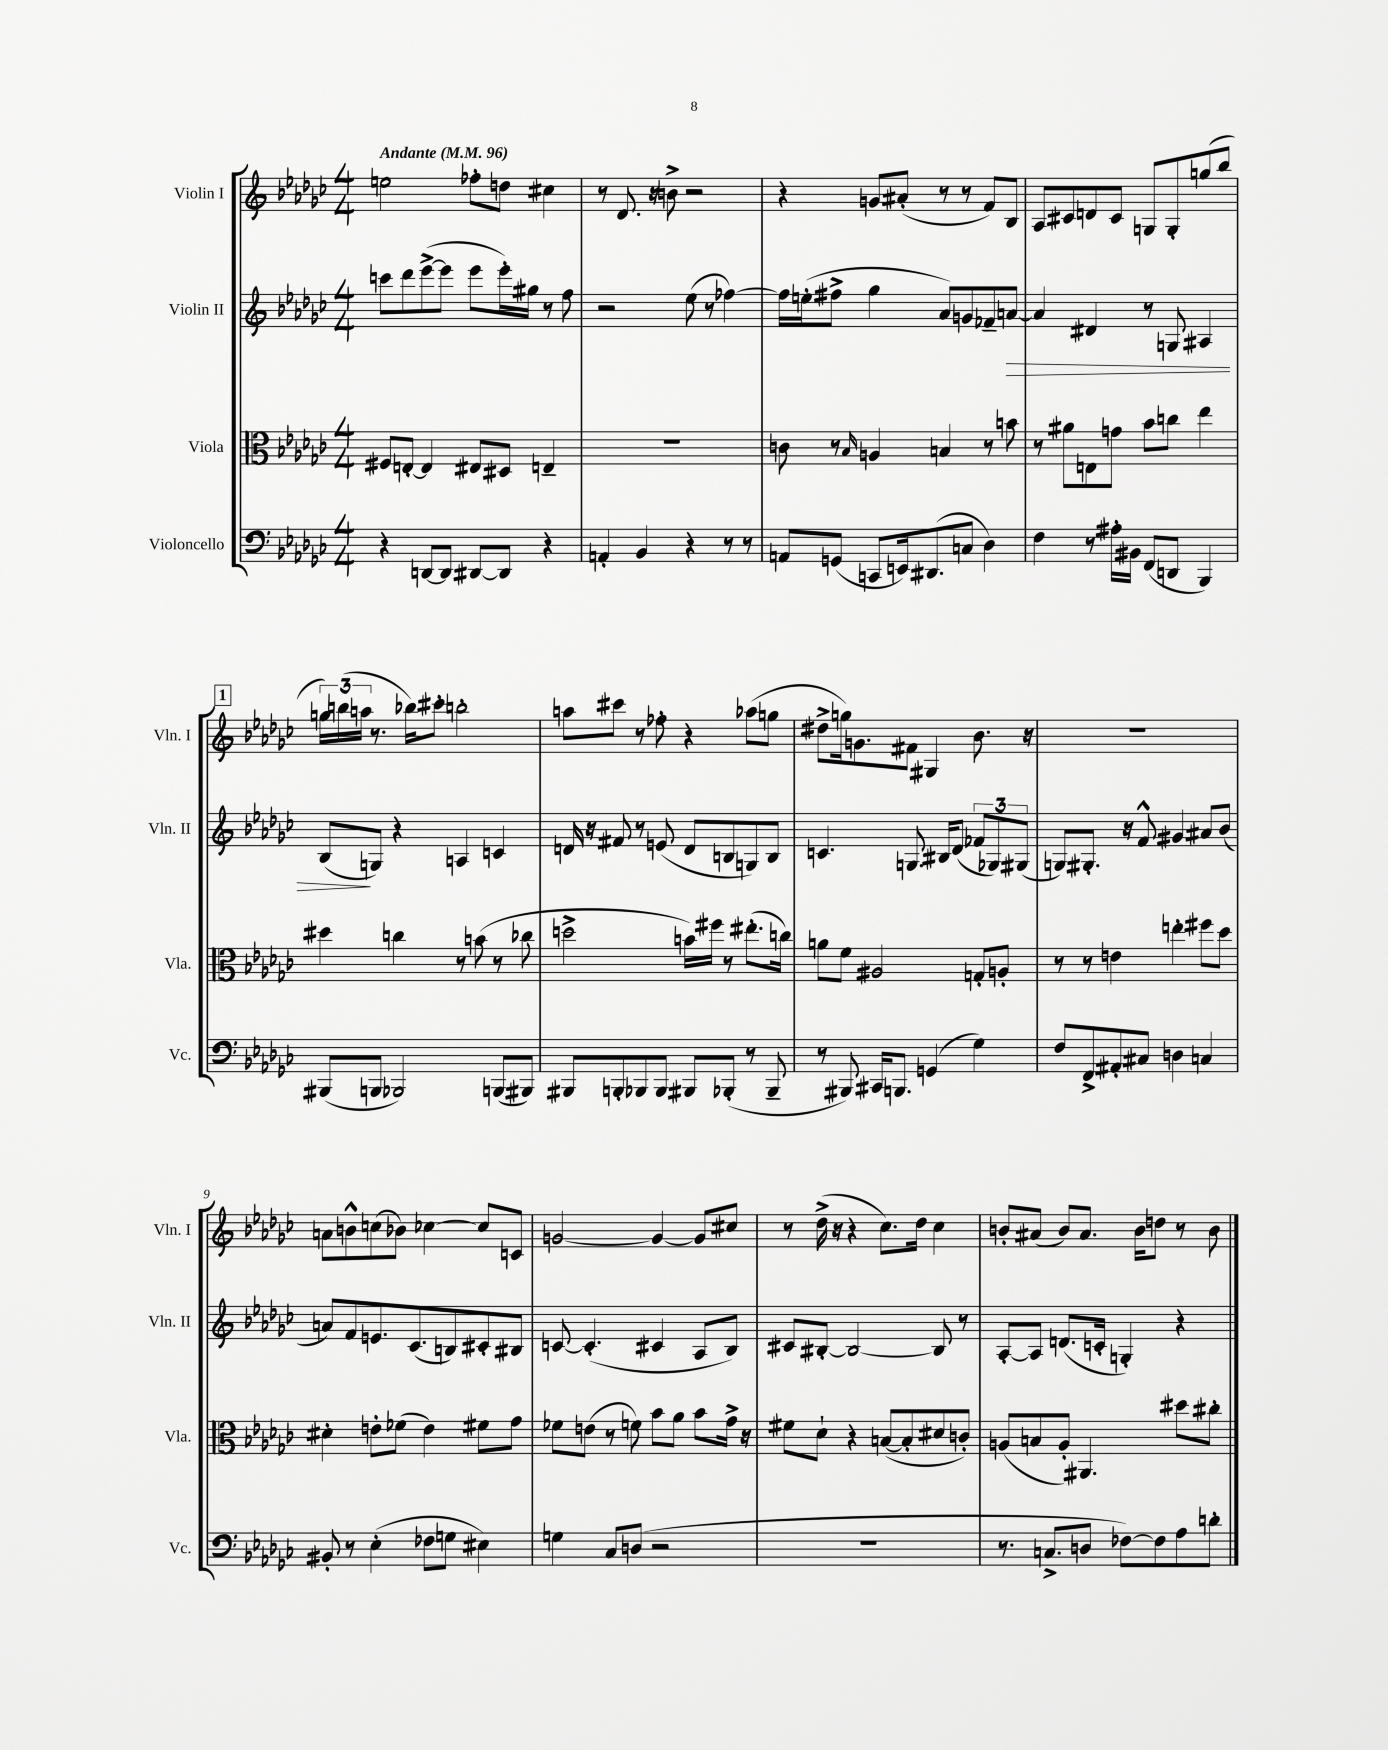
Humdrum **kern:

**kern	**kern	**kern	**dynam	**kern
*part4	*part3	*part2	*part2	*part1
*staff4	*staff3	*staff2	*staff2	*staff1
*I"Violoncello	*I"Viola	*I"Violin II	*	*I"Violin I
*I'Vc.	*I'Vla.	*I'Vln. II	*	*I'Vln. I
*clefF4	*clefC3	*clefG2	*	*clefG2
*k[b-e-a-d-g-c-]	*k[b-e-a-d-g-c-]	*k[b-e-a-d-g-c-]	*	*k[b-e-a-d-g-c-]
*M4/4	*M4/4	*M4/4	*	*M4/4
*MM96	*MM96	*MM96	*	*MM96
=1	=1	=1	=1	=1
!	!	!	!	!LO:TX:a:B:t=Andante
4r	8F#X/L	8cccn\L	.	2een\
.	[8En'/J	8ddd-\	.	.
[8DDn/L	4E/]	([8eee-^\	.	.
8DD/J]	.	8eee-\J]	.	.
[8DD#X/L	8E#X/L	8eee-\L	.	8ff-X'\L
8DD#/J]	8D#X/J	16eee-'\L)	.	8ddn\J
.	.	16gg#X\JJ	.	.
4r	4En~/	8r	.	4cc#X\
.	.	8ff\	.	.
=2	=2	=2	=2	=2
4AAn'/	1r	2r	.	8r
.	.	.	.	8.d-/
4BB-/	.	.	.	.
.	.	.	.	16r
.	.	.	.	8bn^\
4r	.	(8ee-\	.	2r
.	.	8r	.	.
8r	.	[4ff-X\)	.	.
8r	.	.	.	.
=3	=3	=3	=3	=3
8AAn/L	8cn\	16ff-\LL]	.	4r
.	.	(16een'\J	.	.
(8GGn/J	8r	8ff#X^\J	.	.
.	16qqB-/	.	.	.
8CCn/L	4An/	4gg-\	.	8gn/L
16EEn/k)	.	.	.	(8a#X'/J
(8.DD#X/	.	.	.	.
.	4Bn/	8a-/L)	.	8r
8Cn/J	.	8gn/	.	8r
4D-\)	8r	8f-X~/	.	8f/L)
!	!	!	!LO:HP:b	!
.	8bn\	[8an/J	>	8B-/J
=4	=4	=4	=4	=4
4F\	8r	4a/]	.	8A-/L
.	8a#X\L	.	.	8c#X/
8r	8En\	4d#X/	.	8dn/
16A#X'\LL	8gn\J	.	.	8c#/J
16BB#X\JJ	.	.	.	.
(8FF/L	8b-\L	8r	.	8Gn/L
8DDn/J	8ccn\J	8Gn/	.	8G'/
4BBB-/)	4ee-\	4A#X/	.	(8ggn/
.	.	.	.	8bb-/J
!!LO:LB:g=z
!!LO:REH:place=s1:t=1
=5	=5	=5	=5	=5
(8BBB#X/L	4dd#X\	(8B-/L	.	24ggn\LL)
.	.	.	.	(24bbn\
.	.	.	.	24aan\JJ
8BBBn/J	.	8Gn/J)	]	8.r
2BBB-X/)	4ccn\	4r	.	.
.	.	.	.	16bb-X\KL)
.	.	.	.	8ccc#X'\J
.	8r	4An/	.	2bbn'\
.	(8bn\	.	.	.
(8BBBn/L	8r	4cn/	.	.
8BBB#X/J)	8cc-X\	.	.	.
=6	=6	=6	=6	=6
8BBB#X/L	2ddn^\	16dn/	.	8aan\L
.	.	16r	.	.
8BBBn'/	.	8f#X/	.	8ccc#X\J
8BBB-X/	.	8r	.	8r
8BBB-/J	.	(8en/	.	8ff-X'\
8BBB#X/L	16bn\LL)	8d/L	.	4r
.	16ff#X\JJ	.	.	.
(8BBB-X'/J	8r	8Bn/	.	.
8r	(8.ee#X'\L	8Gn/)	.	(8aa-X\L
8BBB-~/	.	8B/J	.	8ggn\J
.	16ccn\Jk)	.	.	.
=7	=7	=7	=7	=7
8r	8an\L	4.cn/	.	8dd#X^\L
8BBB#X/)	8f\J	.	.	16ggn\k)
.	.	.	.	8.gn\
16CC#X/KL	2A#X/	.	.	.
8.BBBn/J	.	.	.	.
.	.	8.Gn/	.	8f#X\J
(4GGn/	.	.	.	4G#X/
.	.	16B#X/KL	.	.
.	.	(8d-/J	.	.
4G-\)	8Gn'/L	12f-X/L	.	8.b-\
.	.	12G-X/)	.	.
.	8An'/J	.	.	.
.	.	(12G#X/J	.	.
.	.	.	.	16r
=8	=8	=8	=8	=8
8F/L	8r	8Gn/L)	.	1r
8FF^/	8r	8.G#X'/J	.	.
8AA#X'/	4en\	.	.	.
.	.	16r	.	.
8C#X/J	.	8f^^/	.	.
4Dn\	4een'\	4g#X/	.	.
4Cn/	8ff#X\L	8a#X/L	.	.
.	8dd-\J	(8b-/J	.	.
!!LO:LB:g=z
=9	=9	=9	=9	=9
8BB#X'/	4d#X'\	8an/L)	.	8an\L
8r	.	8f/	.	8bn^^\
(4E-'\	8en'\L	8.en/	.	(8ccn\
.	(8f-X\J	.	.	8b-X\J)
.	.	(8.c-/	.	.
8F-X\L	4e\)	.	.	[4cc-X\
8Gn\J	.	8Bn/)	.	.
4E#X\)	8f#X\L	8c#X'/	.	8cc-/L]
.	8g-\J	8B#X/J	.	8cn/J
=10	=10	=10	=10	=10
4Gn\	8f-X\L	[8cn/	.	[2gn/
.	(8en\J	(4.c'/]	.	.
8C-/L	8r	.	.	.
(8Dn/J	8fn\)	.	.	.
2r	8b-\L	4c#X/	.	4g/_
.	8a-\J	.	.	.
.	8b-\L	8A-/L	.	8g/L]
.	16g-^\Jk	8B-/J)	.	8cc#X/J
.	16r	.	.	.
=11	=11	=11	=11	=11
1r	8f#X\L	8c#X/L	.	8r
.	8d-`\J	[8B#X'/J	.	(16dd-^\
.	.	.	.	16r
.	4r	2B#/_	.	4r
.	([8Bn/L	.	.	8.cc-\L)
.	8B'/]	.	.	.
.	.	.	.	16dd-\Jk
.	8d#X/	8B#/]	.	4cc-\
.	8cn'/J)	8r	.	.
=12	=12	=12	=12	=12
8.r	(8An/L	[8A-'/L	.	8bn'/L
.	8Bn/	8A-/J]	.	(8a#X/J
8.Cn^/L	.	.	.	.
.	8A'/J)	(8.dn/L	.	8b/L)
8Dn/J	4.AA#X/	.	.	8.a#/J
.	.	16cn'/Jk	.	.
[8F-X\L)	.	4Gn'/)	.	.
.	.	.	.	16b\KL
8F-\]	.	.	.	8ddn\J
8A-\	8dd#X\L	4r	.	8r
8dn'\J	8cc#X'\J	.	.	8b\
==	==	==	==	==
*-	*-	*-	*-	*-
